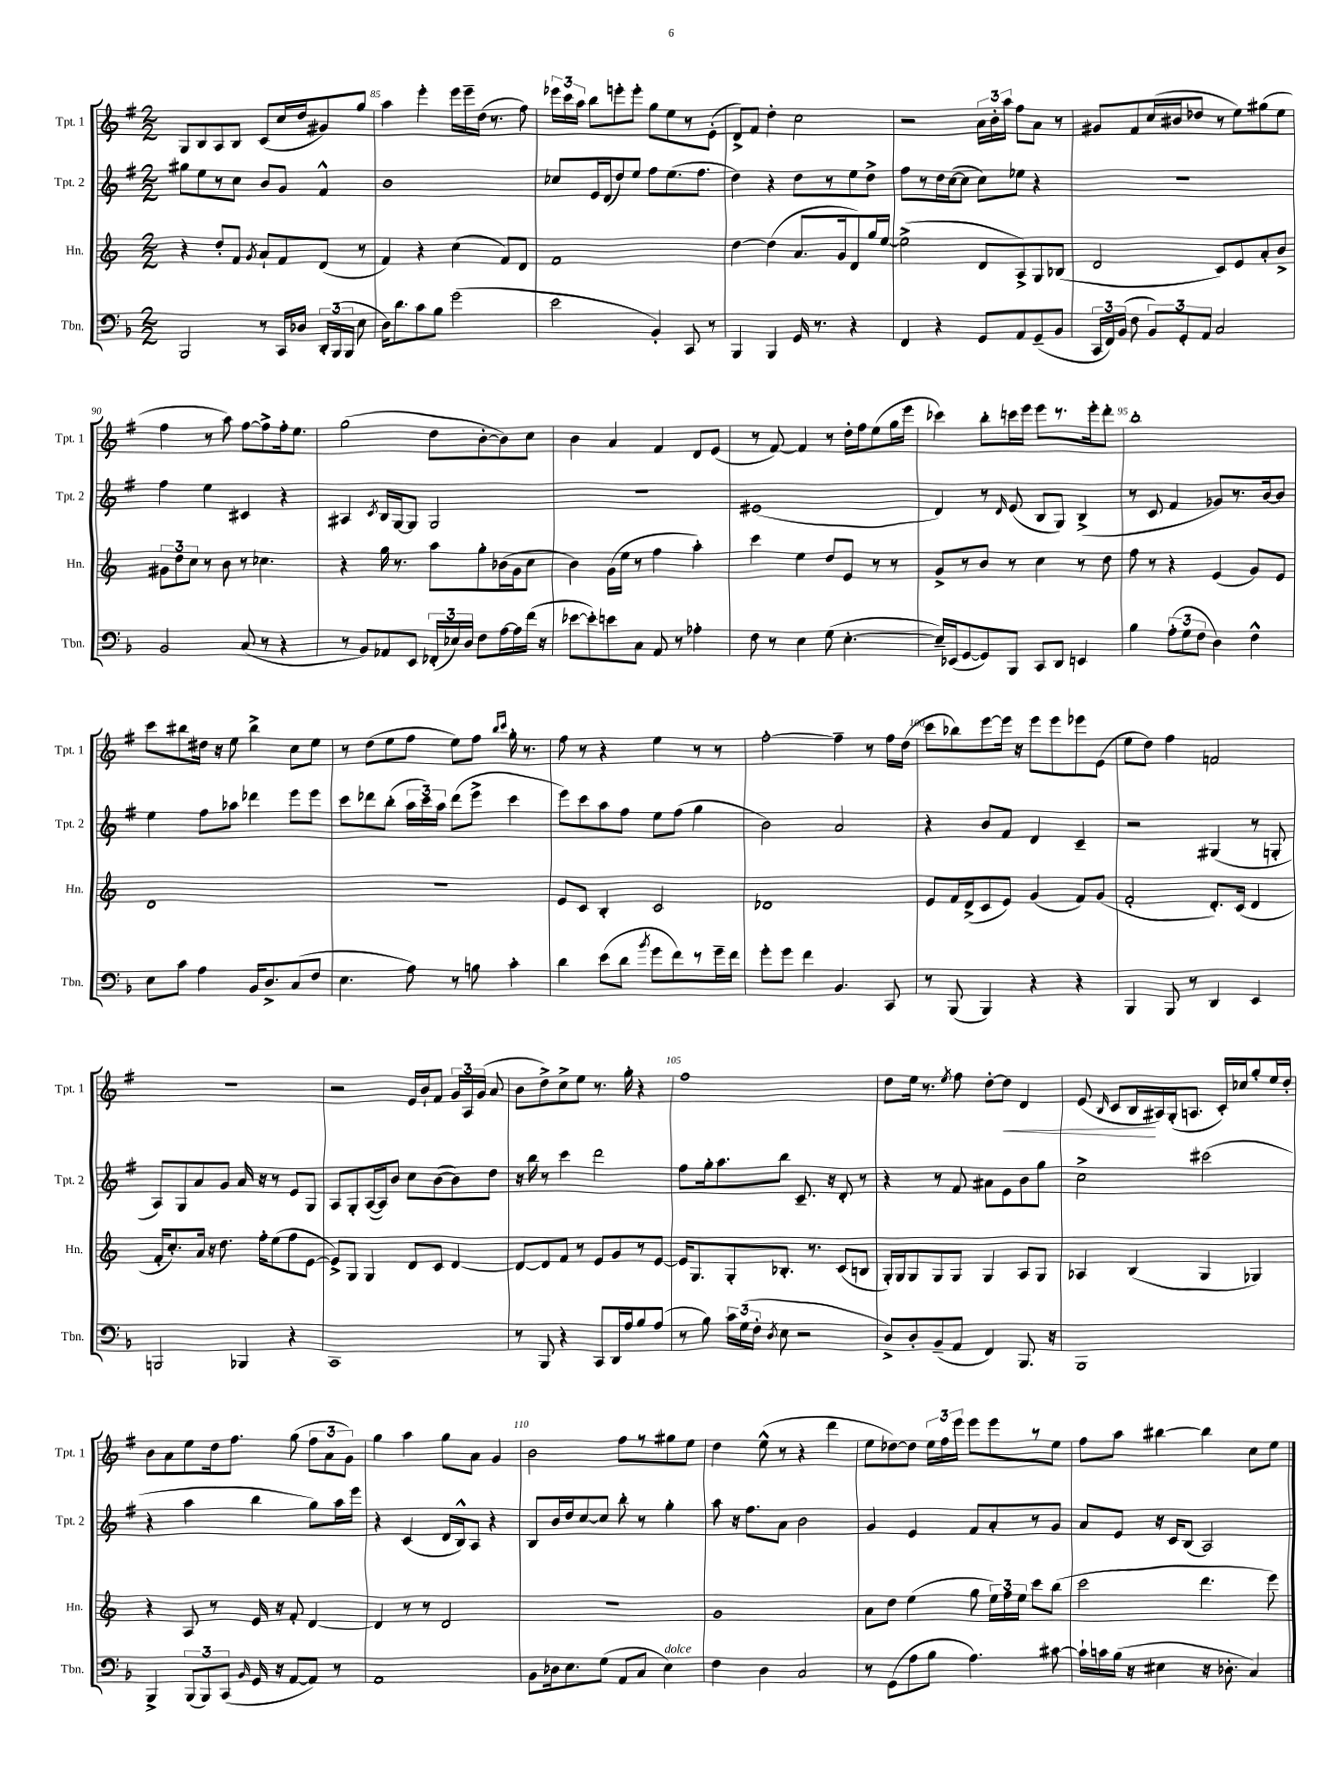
<<
\new StaffGroup <<
\new Staff = "s0" \with { instrumentName = "Tpt. 1" shortInstrumentName = "Tpt. 1" } {
    \clef treble \key g \major \numericTimeSignature \time 2/2
    \autoBeamOff g8[ b8 a8 b8] c'8[( c''16 d''16 gis'8) g''8] |
    a''4 e'''4-. e'''16[ e'''16-- d''16]( r8. fis''8) |
    \tuplet 3/2 { ees'''16[ c'''16 a''16] } b''8[ e'''8-. e'''8]-. g''8[ e''8 r8 e'8]-.( |
    d'8[->) fis'8] d''4-. c''2 |
    r2 \tuplet 3/2 { a'16[ b'16-. a''16] } fis''8[ a'8] r8 |
    gis'8[ fis'8 c''16( bis'16 des''8] r8 e''8[) gis''8( e''8] |
    fis''4 r8 a''8) fis''8[~ fis''8-> fis''16-. e''8.] |
    g''2( d''8[ b'8~-. b'8) c''8] |
    b'4 a'4 fis'4 d'8[ e'8]( |
    r8 fis'8~) fis'4 r8 d''16[-. fis''16 e''8( g''16 e'''16] |
    ces'''4) b''8[-. c'''16 e'''16] e'''8[ r8. e'''16-. d'''8]-. |
    b''1-. |
    c'''8[ bis''8 dis''16] r16 e''8 bis''4-> c''8[ e''8] |
    r8 d''8[( e''8 fis''8] e''8[) fis''8] \grace { b''16[ c'''16] } g''16-. r8. |
    fis''8 r8 r4 e''4 r8 r8 |
    fis''2~-. fis''4-- r8 fis''16[ d''16]( |
    c'''8[ bes''8) e'''8~ e'''16] r16 e'''8[ e'''8 ees'''8 e'8]( |
    e''8[ d''8]) fis''4 f'2 |
    r1 |
    r2 e'16[ b'16-! fis'8] \tuplet 3/2 { g'16[ a16 g'16]( } a'8 |
    b'8[ d''8->) c''8-> e''8] r8. g''16-. r4 |
    fis''1 |
    d''8[ e''16] r8. \acciaccatura { e''8 } fis''8 d''8[~-. d''8]\< d'4 |
    e'8( \grace { b16 } c'8[ b16\! ais16) g16-.( a8.] c'16[-.) ces''16 g''8-. e''16 d''16]-. |
    b'8[ a'8 e''8 d''16 fis''8.] g''8( \tuplet 3/2 { fis''8[ a'8 g'8]) } |
    g''4 a''4 g''8[ a'8] g'4 |
    b'2 fis''8[ r8 gis''8 e''8] |
    d''4 e''8-^( r8 r4 d'''4 |
    e''8[ des''8~) des''8] \tuplet 3/2 { e''16[ fis''16 e'''16] } e'''8[ e'''8 r8 e''8] |
    fis''8[ a''8] bis''4~ bis''4 c''8[ e''8] \bar "|." |
}
\new Staff = "s1" \with { instrumentName = "Tpt. 2" shortInstrumentName = "Tpt. 2" } {
    \clef treble \key g \major \numericTimeSignature \time 2/2
    \autoBeamOff gis''8[ e''8 r8 c''8] b'8[ g'8] fis'4-^ |
    b'1 |
    ces''8[ e'16 d'16( d''8) e''8] fis''8[ e''8.( fis''8.] |
    d''4) r4 d''8[ r8 e''8 d''8]-> |
    fis''8[ r8 d''16 c''16~( c''8] c''8[) ees''8] r4 |
    r1 |
    fis''4 e''4 cis'4 r4 |
    ais4 \acciaccatura { c'8 } b16[ g16~ g8] g2 |
    R1 |
    eis'1( |
    d'4) r8 \grace { d'16 } e'8( b8[ g8]) b4->( |
    r8 c'8 fis'4 ges'8[) r8. b'16~ b'8] |
    e''4 fis''8[ aes''8] des'''4 e'''8[ e'''8] |
    c'''8[ des'''8 b''8]-.( \tuplet 3/2 { a''16[ c'''16) a''16] } des'''8[( e'''8]-> c'''4 |
    e'''8[) c'''8 a''8 fis''8] e''8[ fis''8]( g''4 |
    b'2) a'2 |
    r4 b'8[ fis'8] d'4 c'4-- |
    r2 gis4( r8 g8-. |
    a8[) g8 a'8 g'8] a'16 r16 r8 e'8[ g8] |
    a8[ g8-. a16~( a16) b'8] c''8[ b'8~( b'8) d''8] |
    r16 b''16 r8 c'''4 d'''2 |
    fis''8[ g''16-. a''8. b''8] c'8.-- r16 d'8-. r8 |
    r4 r8 fis'8 ais'8[ e'8 b'8 g''8] |
    c''2-> cis'''2( |
    r4 a''4 b''4 g''8[) a''16 e'''16] |
    r4 c'4( d'16[ b16-^) a8] r4 |
    b8[ b'16 d''16 c''8~ c''8] b''8-. r8 g''4-. |
    a''8 r16 fis''8.[ a'8] b'2 |
    g'4 e'4 fis'8[ a'8-. r8 g'8] |
    a'8[ e'8] r16 c'16[ b8]( a2) \bar "|." |
}
\new Staff = "s2" \with { instrumentName = "Hn." shortInstrumentName = "Hn." } {
    \clef treble \key c \major \numericTimeSignature \time 2/2
    \autoBeamOff r4 d''8[-. f'8] \acciaccatura { g'8 } a'8[-! f'8 d'8]( r8 |
    f'4) r4 c''4( f'8[) d'8] |
    f'1 |
    d''4~ d''4( a'8.[ g'16 d'8) g''16 e''16]~ |
    e''2->( d'8[ a8->) g8 bes8]( |
    d'2 c'8[) e'8 a'8-. b'8]-> |
    \tuplet 3/2 { gis'8[ d''8 c''8] } r8 b'8 r8 ces''4. |
    r4 g''16 r8. a''8[ g''8-. bes'16( g'16 c''8] |
    b'4) g'16[( e''16] r8 f''4 a''4-.) |
    c'''4 e''4 d''8[ e'8] r8 r8 |
    g'8[-> r8 b'8] r8 c''4 r8 d''8 |
    f''8 r8 r4 e'4( g'8[) e'8] |
    d'1 |
    R1 |
    e'8[ c'8] b4-. c'2 |
    des'1 |
    e'8[ f'16 d'16->( c'8 e'8]) g'4( f'8[) g'8]( |
    f'2-. d'8.[-.) c'16]( d'4 |
    f'16[-. c''8.-.) a'16] r16 d''8. f''16[-. e''8( f''8 e'8]~ |
    e'8[->) g8] g4 d'8[ c'8] d'4~ |
    d'8[~ d'8 f'8] r8 e'8[ g'8 r8 e'8]~ |
    e'16[ g8. g8-. bes8.]-. r8. c'8[( b8] |
    g16[-.) g16 g8 g8 g8] g4 a8[ g8] |
    aes4 b4( g4 ges4) |
    r4 a8 r8 e'16 r16 f'8-. d'4~ |
    d'4 r8 r8 d'2 |
    R1 |
    g'1 |
    a'8[ d''8] e''4( g''8 \tuplet 3/2 { e''16[) f''16 e''16] } c'''8[ b''8]( |
    c'''2 d'''4. e'''8) \bar "|." |
}
\new Staff = "s3" \with { instrumentName = "Tbn." shortInstrumentName = "Tbn." } {
    \clef bass \key f \major \numericTimeSignature \time 2/2
    \autoBeamOff bes,,2 r8 c,16[ des16] \tuplet 3/2 { d,16[-. bes,,16( bes,,16] } e8 |
    d16[) d'8. c'8 bes8] g'2( |
    e'2 bes,4-.) c,8 r8 |
    bes,,4 bes,,4 g,16 r8. r4 |
    f,4 r4 g,8[ a,8 g,8--( bes,8] |
    \tuplet 3/2 { c,16[ f,16) bes,16]( } f8 \tuplet 3/2 { bes,8[) g,8-. a,8] } c2 |
    bes,2 c8( r8 r4 |
    r8 bes,8[) aes,8 e,8] \tuplet 3/2 { fes,16[-.( ees16) d16] } f8[ a16~ a16 f'16]( r16 |
    ees'8[~ ees'8-.) e'8 c8] a,8 r8 aes4-. |
    f8 r8 e4 g8( e4.~-. |
    e16[--) ees,16( g,8~ g,8) bes,,8] c,8[ d,8] e,4 |
    bes4 \tuplet 3/2 { a8[-.( g8 f8] } d4) f4-^ |
    e8[ c'8] a4 bes,16[ d8.-> c8( f8] |
    e4. a8) r8 b8 c'4-. |
    d'4 e'8[( d'8] \acciaccatura { bes'8 } g'8[ f'8) r8 g'16-- f'16] |
    g'8[-. g'8] f'4 bes,4. c,8 |
    r8 bes,,8( bes,,4) r4 r4 |
    bes,,4 bes,,8 r8 d,4 e,4 |
    b,,2 bes,,4 r4 |
    c,1 |
    r8 bes,,8 r4 c,8[ d,16 a16 bes8 a8]( |
    r8 bes8) \tuplet 3/2 { c'16[ g16( f16]-. } \acciaccatura { d8 } e8 r2 |
    d8[->) d8-. bes,8--( a,8] f,4) bes,,8. r16 |
    bes,,1 |
    bes,,4-> \tuplet 3/2 { bes,,8[( bes,,8) c,8]( } \grace { bes,16 } g,16 r16 a,8[~ a,8]) r8 |
    a,1 |
    bes,8[ des16 e8. g8]( a,8[ c8] e4^\markup { \italic "dolce" }) |
    f4 d4 c2 |
    r8 g,8[( a8 bes8] a4.) cis'8~ |
    cis'16[-! c'16 bes16]( r16 eis4 r16 des8.-. c4) \bar "|." |
}
>>
>>
\layout { \context { \Score currentBarNumber = #84 \override BarNumber.break-visibility = ##(#f #t #t) barNumberVisibility = #(every-nth-bar-number-visible 5) } }
